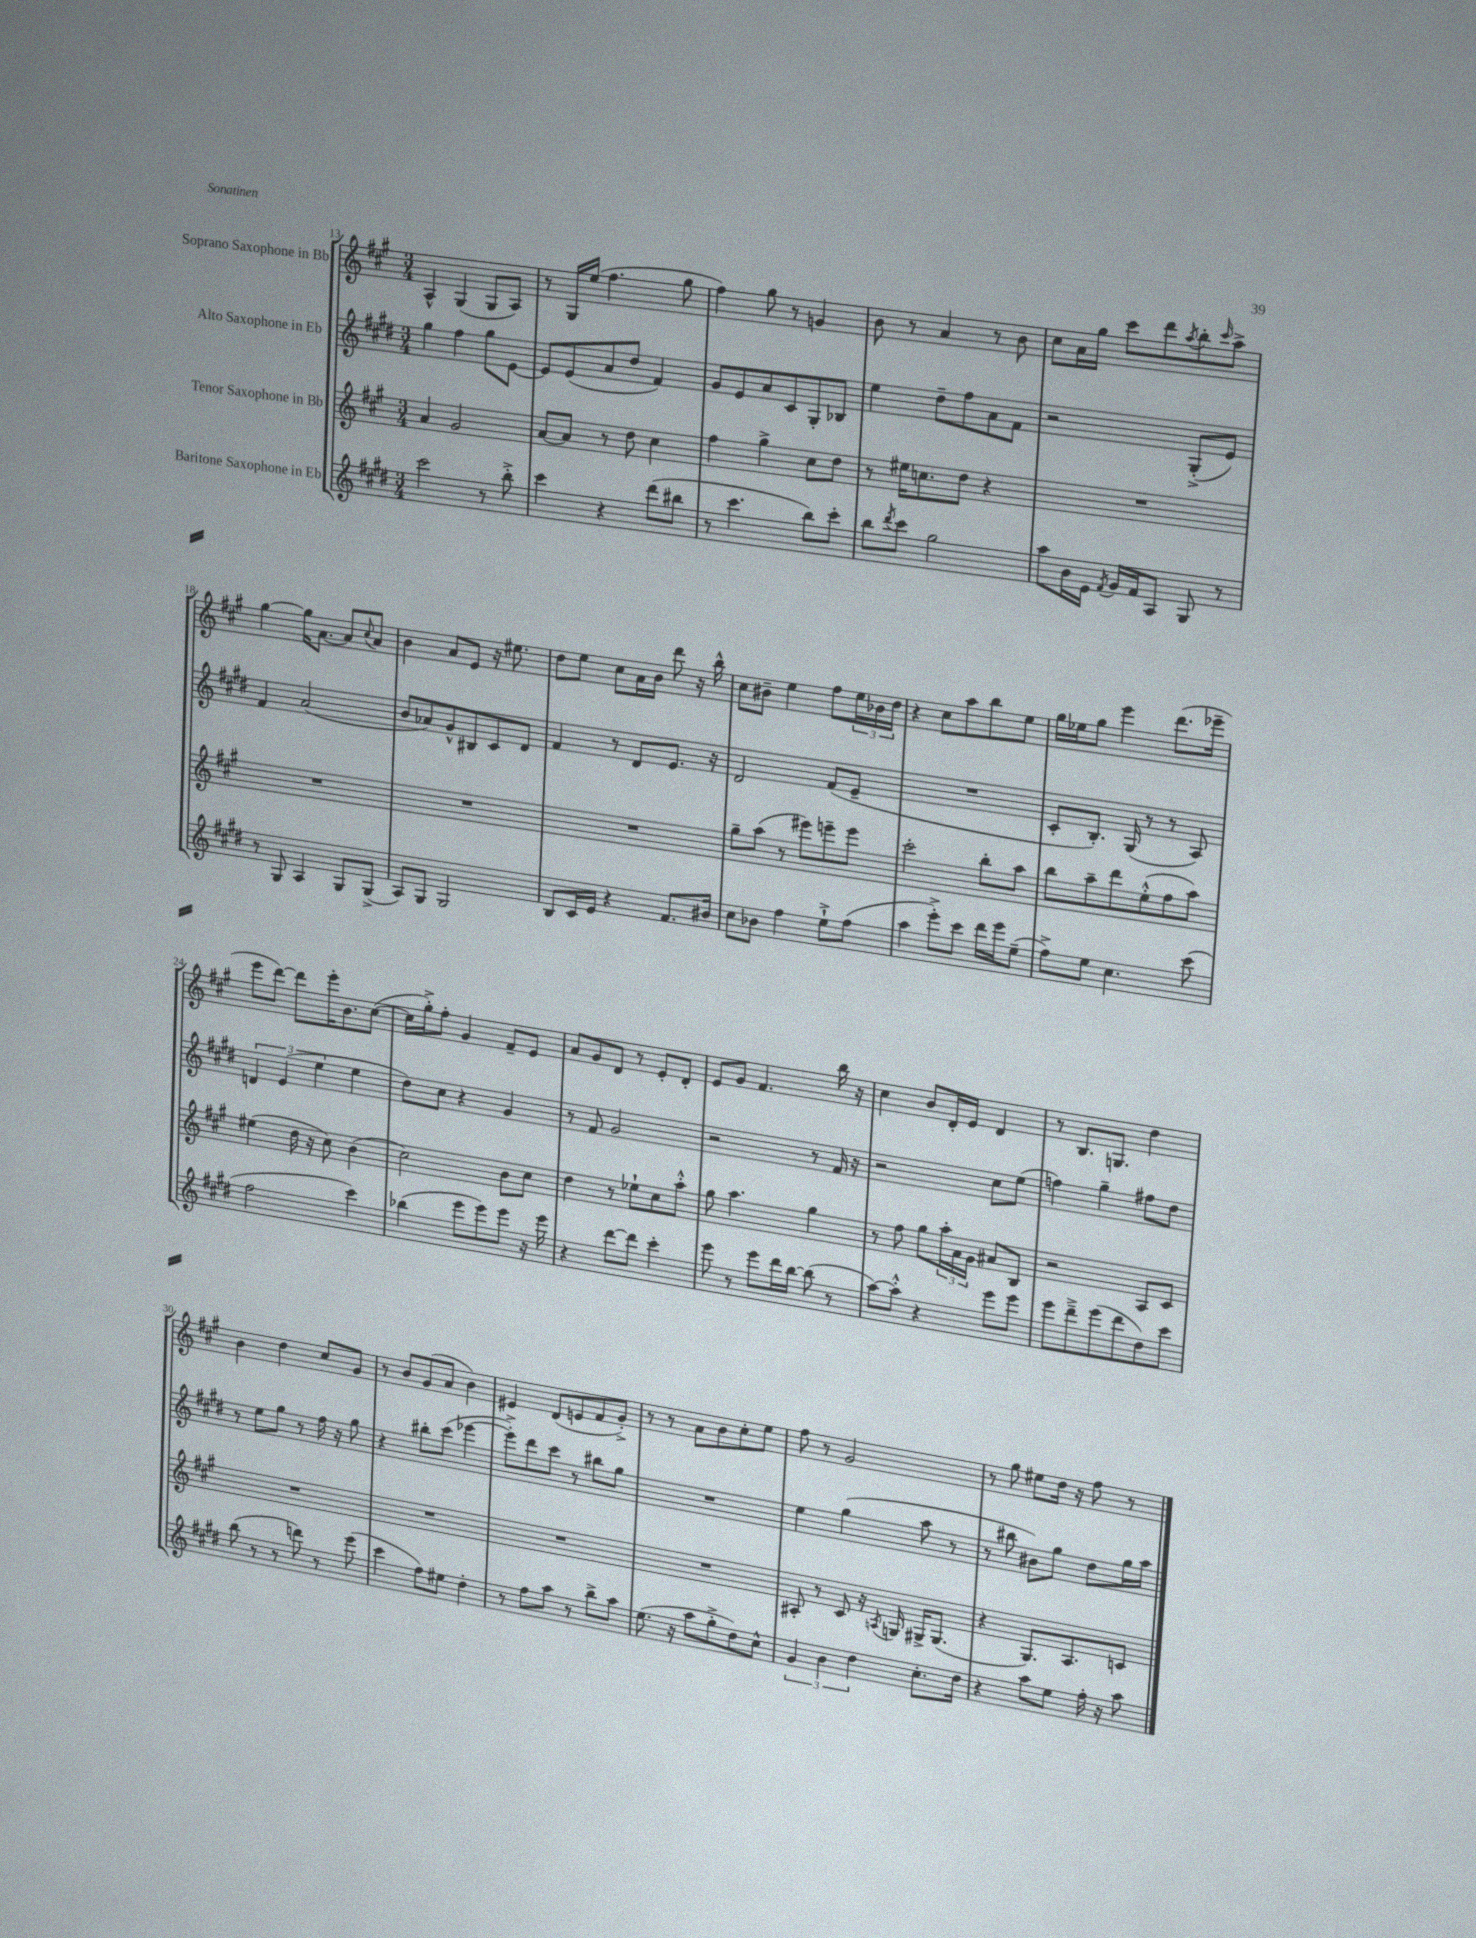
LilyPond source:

<<
\new StaffGroup <<
\new Staff = "s0" \with { instrumentName = "Soprano Saxophone in Bb" } {
    \clef treble \key a \major \numericTimeSignature \time 3/4
    a4-^ gis4( gis8 a8) |
    r8 gis16 e''16( fis''4. gis''8 |
    fis''4) gis''8 r8 g'4 |
    b'8 r8 a'4 r8 b'8 |
    cis''8 a'16 gis''16 cis'''8 d'''8 \acciaccatura { a''8 } b''8-. \grace { cis'''16 } a''8-> |
    gis''4~ gis''16 a'8.~ a'8 \appoggiatura { cis''8 } a'8 |
    b'4 a'8 e'8 r16 eis''8. |
    d''8 e''8 cis''8 a'16 b'16 d'''8 r16 b''16-^ |
    cis''8 bis'8-- e''4 fis''8 \tuplet 3/2 { e''16 bes'16 d''16 } |
    r4 cis''8 a''8 b''8 e''8 |
    gis''16 ees''16 gis''8 e'''4 d'''8.( ees'''16-- |
    e'''8 d'''8~) d'''8 e'''16-. b'8. cis''8~( |
    cis''16 gis''16-.->) fis''8-. gis'4 fis'8-- e'8 |
    a'8 gis'8 d'8 r8 e'8-. d'8-. |
    e'8 gis'8 fis'4. b''16 r16 |
    cis''4 b'8 d'16-. e'16 d'4 |
    r8 b8. g8. d''4 |
    b'4 d''4 cis''8 gis'8 |
    r8 b'8 gis'8( a'8 b'4) |
    eis'4 d'8( e'8 fis'8 gis'8-.->) |
    r8 r8 a'8 b'8 cis''8-. e''8 |
    fis''8 r8 gis'2 |
    r8 gis''8 eis''8 d''16 r16 fis''8 r8 \bar "|." |
}
\new Staff = "s1" \with { instrumentName = "Alto Saxophone in Eb" } {
    \clef treble \key e \major \numericTimeSignature \time 3/4
    gis''4 fis''4 gis''8 e'8~ |
    e'8 e'8( a'8 dis''8 fis'4) |
    gis'8 e'8 a'8 cis'8 gis8-. bes8 |
    e''4 dis''8-- fis''8 a'8 fis'8 |
    r2 gis8-.->( e'8) |
    fis'4 a'2( |
    b'8 aes'8) gis'8-^ bis8 cis'8 dis'8 |
    fis'4 r8 dis'8 e'8. r16 |
    dis'2 fis'8( e'8-- |
    R2. |
    cis'8-. b8.-.) gis16( r8 r8 a8) |
    \tuplet 3/2 { d'4 e'4( e''4 } e''4 |
    dis''8) cis''8 r4 gis'4 |
    r8 fis'8 gis'2 |
    r2 r8 fis'16 r16 |
    r2 cis''8 e''8( |
    f''4) gis''4-- fis''8 dis''8 |
    r8 e''8 gis''8 r8 fis''16 r16 gis''8 |
    r4 bis''8-. cis'''8( ees'''4~ |
    ees'''8-.->) dis'''8 cis'''8 r8 bis''8 gis''8 |
    R2. |
    e''4 gis''4( a''8 r8 |
    r8 bis''8 bis'8) gis''8 dis''8 gis''16 a''16 \bar "|." |
}
\new Staff = "s2" \with { instrumentName = "Tenor Saxophone in Bb" } {
    \clef treble \key a \major \numericTimeSignature \time 3/4
    a'4 gis'2 |
    a'8~ a'8 r8 d''8 cis''4 |
    fis''4 gis''4-> cis''8 d''8 |
    r8 eis''16 c''8. d''8 r4 |
    R2. |
    R2. |
    R2. |
    R2. |
    gis''8-- a''8( r8 eis'''8) e'''8-- e'''8 |
    cis'''2-. b''8-. a''8 |
    b''8 a''8-- d'''8 e''8-.-^( fis''8 a''8) |
    eis''4( d''16 r16 cis''8) b'4( |
    cis''2) b'8 cis''8 |
    d''4 r8 ees''8-! cis''8 a''8-.-^ |
    gis''8 a''4. gis''4 |
    r8 fis''8 gis''8 \tuplet 3/2 { a''16-. a'16 gis'16 } ais'8 b8 |
    r2 a8 cis'8 |
    R2. |
    R2. |
    R2. |
    R2. |
    ais8-. r8 cis'8 r16 \acciaccatura { a8 } g16 gis16-> gis8.( |
    r4 gis8.) a8. c'8 \bar "|." |
}
\new Staff = "s3" \with { instrumentName = "Baritone Saxophone in Eb" } {
    \clef treble \key e \major \numericTimeSignature \time 3/4
    cis'''2 r8 b''8-.-> |
    cis'''4 r4 dis'''8( bis''8 |
    r8 cis'''4. b''8) cis'''8-. |
    b''8 \acciaccatura { dis'''8 } cis'''8 gis''2 |
    a''8 b'16 e'16 \acciaccatura { fis'8 } gis'16 fis'16 a8 gis8 r8 |
    r8 gis8 a4 gis8 gis8->( |
    a8) gis8 gis2 |
    b8 cis'16 e'16 r4 fis'8. bis'16 |
    cis''8 bes'8 fis''4 e''8-!-> fis''8( |
    a''4 e'''8-.->) cis'''8 dis'''16 e'''16 e''8--( |
    fis''8->) e''8 cis''4. cis'''8( |
    fis''2 cis'''4) |
    bes''4( e'''8 e'''8) e'''8 r16 e'''16 |
    r4 dis'''8~ dis'''8 cis'''4-. |
    e'''8 r8 e'''8 dis'''16 b''16~ b''8( r8 |
    a''8~) a''8-.-^ r4 e'''8 e'''8 |
    e'''8 dis'''8---> e'''8( dis'''8 dis''8) cis'''8 |
    b''8( r8 r8 d'''8) r8 e'''8( |
    cis'''4 fis''8) eis''8 dis''4-. |
    r8 fis''8 a''8 r8 b''8-> a''8 |
    e''8.( r16 a''8 gis''8-.-> dis''8) cis''8-^ |
    \tuplet 3/2 { gis'4 b'4 dis''4 } cis''8.-. dis''16 |
    r4 a''8 e''8 fis''16-. r16 a''8 \bar "|." |
}
>>
>>
\layout { \context { \Score currentBarNumber = #13 } }
